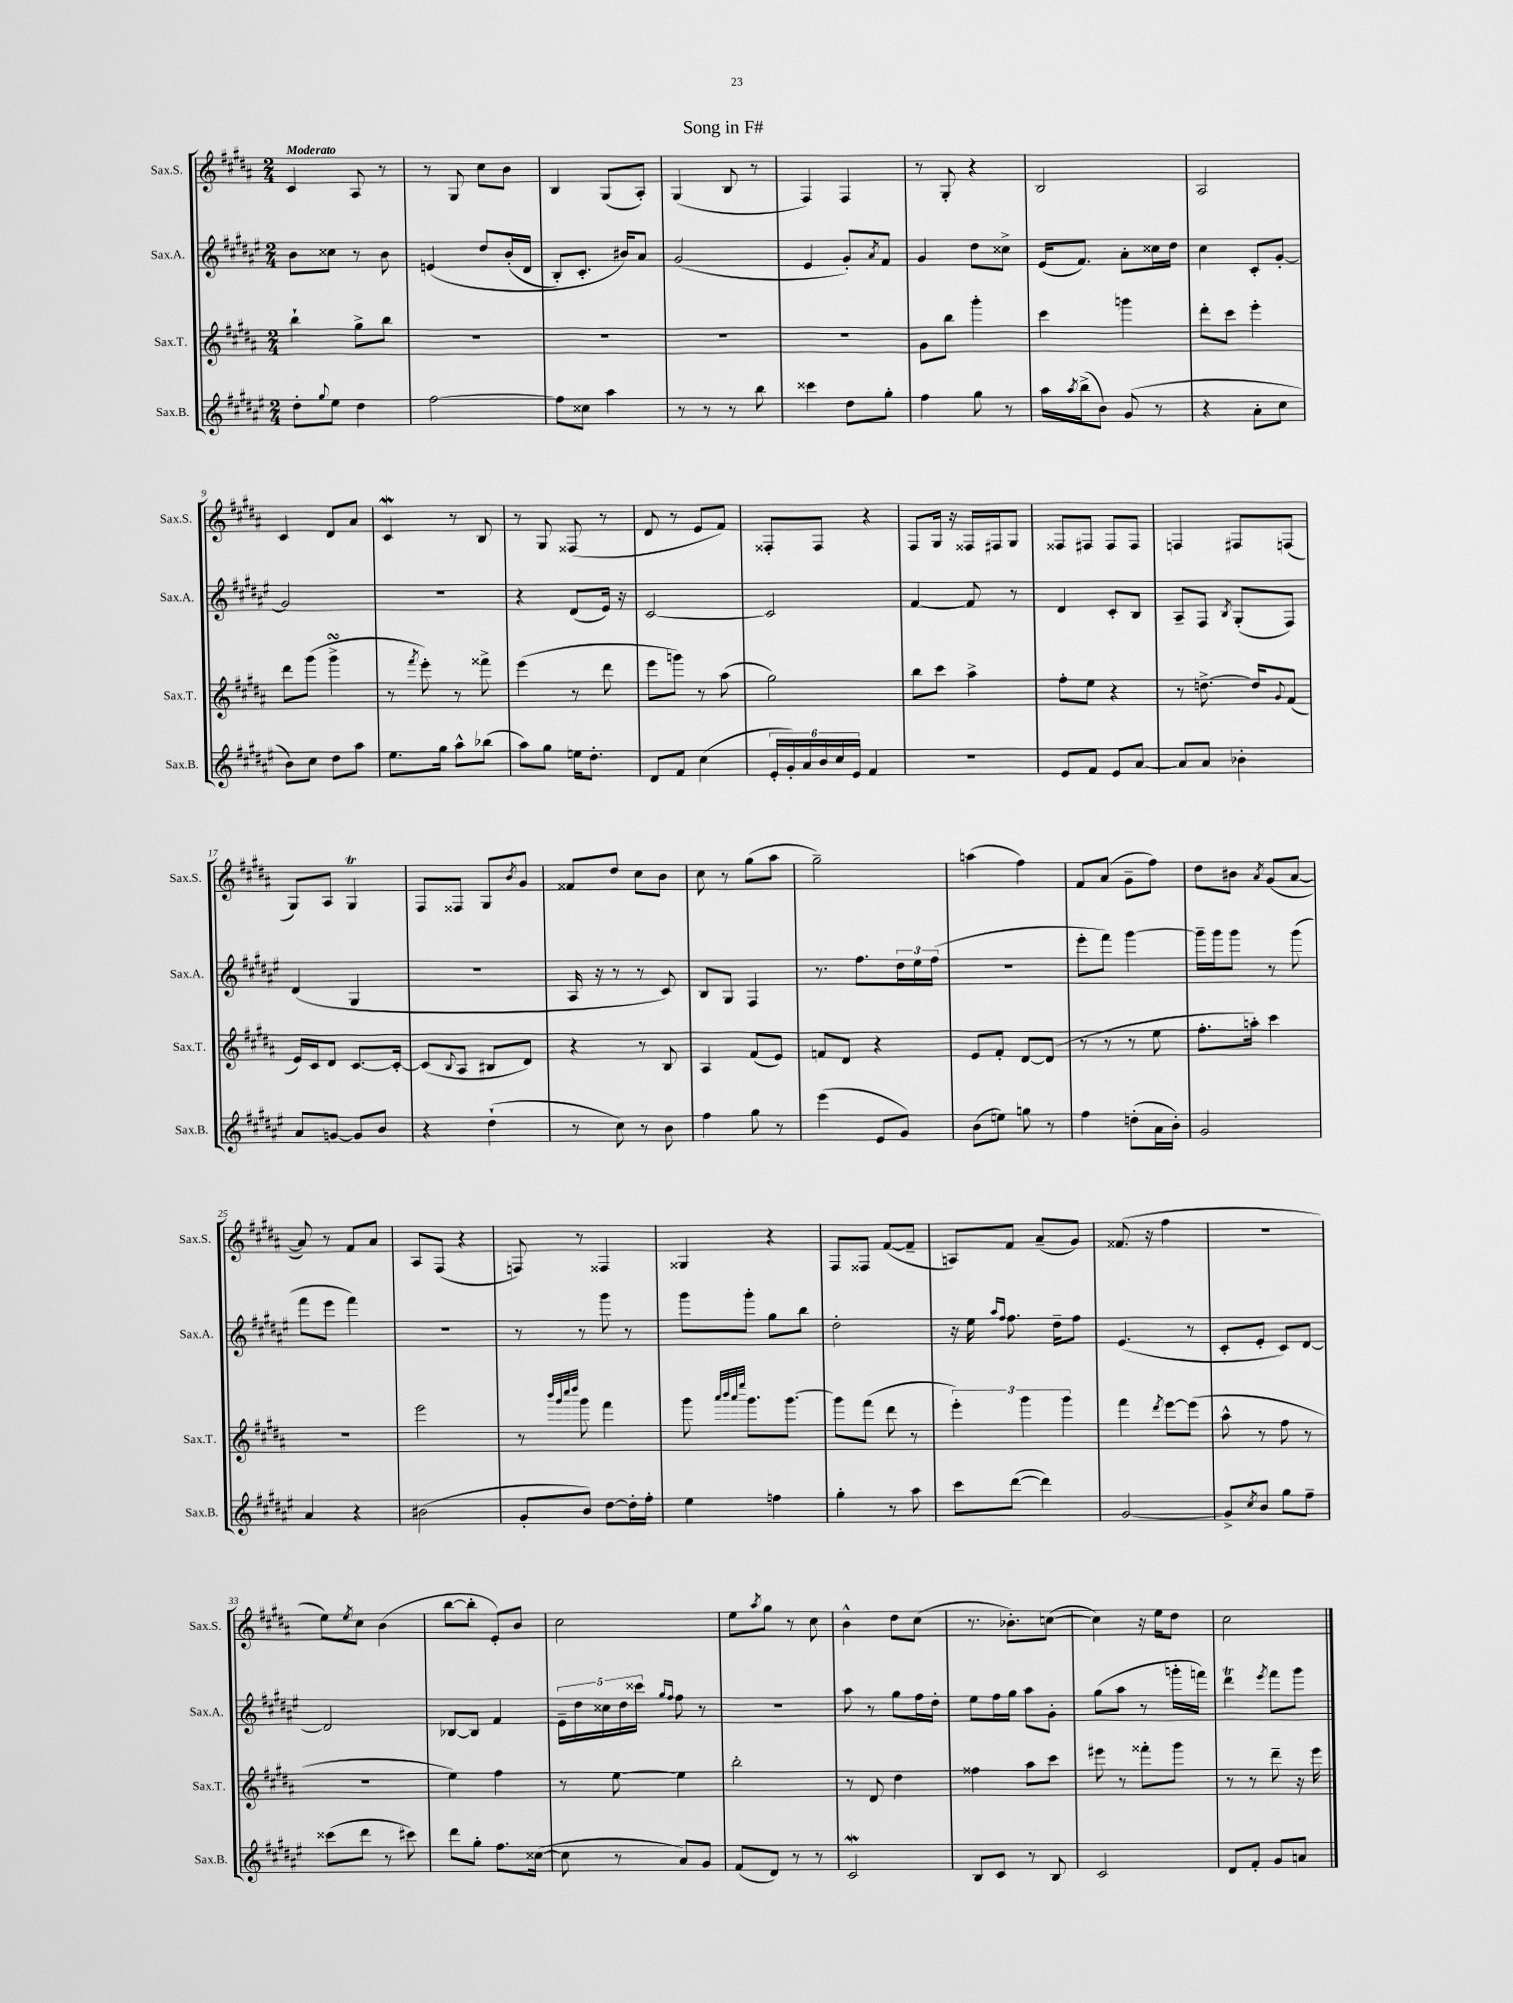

**kern	**kern	**kern	**kern
*part4	*part3	*part2	*part1
*staff4	*staff3	*staff2	*staff1
*I"Sax.B.	*I"Sax.T.	*I"Sax.A.	*I"Sax.S.
*I'Sax.B.	*I'Sax.T.	*I'Sax.A.	*I'Sax.S.
*clefG2	*clefG2	*clefG2	*clefG2
*k[f#c#g#d#a#e#]	*k[f#c#g#d#a#]	*k[f#c#g#d#a#e#]	*k[f#c#g#d#a#]
*M2/4	*M2/4	*M2/4	*M2/4
=1	=1	=1	=1
!	!	!	!LO:TX:a:B:t=Moderato
8dd#'\L	4bb`\	8b\L	4c#/
8qqgg#/	.	.	.
8ee#\J	.	8cc##X\J	.
4dd#\	8gg#^\L	8r	8A#/
.	8bb\J	8b\	8r
=2	=2	=2	=2
[2ff#\	2r	(4en/	8r
.	.	.	8G#/
.	.	8dd#/L	8cc#\L
.	.	(16b'/L	8b\J
.	.	16d#/JJ	.
=3	=3	=3	=3
8ff#\L]	2r	8B'/L)	4B/
8cc##X\J	.	8.c#'/J	.
4aa#\	.	.	(8G#/L
.	.	16b#X/KL)	.
.	.	8a#/J	8A#'/J)
=4	=4	=4	=4
8r	2r	(2g#/	(4G#/
8r	.	.	.
8r	.	.	8B/
8bb\	.	.	8r
=5	=5	=5	=5
4ccc##X\	2r	4e#/	4F#/)
8dd#\L	.	8g#'/L)	4F#/
.	.	8qa#/	.
8gg#'\J	.	8f#/J	.
=6	=6	=6	=6
4ff#\	8g#\L	4g#/	8r
.	8bb\J	.	8G#'/
8gg#\	4ggg#'\	8dd#\L	4r
8r	.	8cc##X^\J	.
=7	=7	=7	=7
16aa#\LL	4ccc#\	(16e#/KL	2B/
8qaa#/	.	.	.
(16bb^\J	.	8.f#/J)	.
8b\J)	.	.	.
(8g#/	4gggn\	8a#'\L	.
8r	.	16cc##X\L	.
.	.	16dd#\JJ	.
=8	=8	=8	=8
4r	8ddd#'\L	4cc#\	2A#/
.	8ccc#\J	.	.
8a#'\L	4eee'\	8c#'/L	.
8cc#\J	.	[8g#'/J	.
!!LO:LB:g=z
=9	=9	=9	=9
8b\L)	8ddd#\L	2g#/]	4c#/
8cc#\J	(8ggg#\J	.	.
8dd#\L	4ggg#sSSS^\	.	8d#/L
8aa#\J	.	.	8a#/J
=10	=10	=10	=10
8.ee#\L	8r	2r	4c#W/
.	8qfff#/	.	.
.	8eee'\)	.	.
16gg#\Jk	.	.	.
8aa#^^\L	8r	.	8r
(8bb-X\J	8fff##X^\	.	8B/
=11	=11	=11	=11
8aa#\L)	(4eee\	4r	8r
8gg#\J	.	.	8G#/
16een\KL	8r	(8d#/L	(8F##X/
8.dd#'\J	.	.	.
.	8ddd#\	16e#/Jk)	8r
.	.	16r	.
=12	=12	=12	=12
8d#/L	8eee\L	[2c#/	8d#/
8f#/J	8gggn\J)	.	8r
(4cc#\	8r	.	8e/L
.	(8aa#\	.	8f#/J)
=13	=13	=13	=13
24e#'/LL	2gg#\)	2c#/]	8F##X'/L
24g#'/)	.	.	.
24a#/	.	.	.
24b/	.	.	8F##/J
24cc#/	.	.	.
24e#/JJ	.	.	.
4f#/	.	.	4r
=14	=14	=14	=14
2r	8bb\L	[4f#/	8F#/L
.	8ccc#\J	.	16G#/Jk
.	.	.	16r
.	4aa#^\	8f#/]	16F##X/LL
.	.	.	16F#X/J
.	.	8r	8G#/J
=15	=15	=15	=15
8e#/L	8ff#'\L	4d#/	8F##X/L
8f#/J	8ee\J	.	8F#X/J
8e#/L	4r	8c#'/L	8F#/L
[8a#/J	.	8B/J	8F#/J
=16	=16	=16	=16
8a#/L]	8r	8A#~/L	4Fn/
8a#/J	[8.ddn^\	8F#/J	.
.	.	8qB/	.
4b-X'\	.	(8G#'/L	8F#X/L
.	16dd/KL]	.	.
.	8qqg#/	.	.
.	(8f#/J	8F#/J)	(8Fn/J
!!LO:LB:g=z
=17	=17	=17	=17
8a#/L	16e/LL)	(4d#/	8G#/L)
.	16c#/J	.	.
[8gn/J	8d#/J	.	8A#/J
8g/L]	[8.c#/L	4G#/	4G#T/
8b/J	.	.	.
.	16c#'/Jk_	.	.
=18	=18	=18	=18
4r	(8c#/L]	2r	8F#/L
.	8qqB/	.	.
.	8A#/J	.	8F##X/J
(4dd#`\	8B#X/L	.	8G#/L
.	.	.	8qb/
.	8d#/J)	.	8g#/J
=19	=19	=19	=19
8r	4r	16A#/	8f##X/L
.	.	16r	.
8cc#\)	.	8r	8dd#/J
8r	8r	8r	8cc#\L
8b\	8B/	8c#/)	8b\J
=20	=20	=20	=20
4ff#\	4A#/	8B/L	8cc#\
.	.	8G#/J	8r
8gg#\	(8f#/L	4F#/	(8gg#\L
8r	8e/J)	.	8aa#\J
=21	=21	=21	=21
(4eee#\	8fn/L	8.r	2gg#~\)
.	8d#/J	.	.
.	.	8.ff#\L	.
8e#/L	4r	.	.
8g#/J)	.	24dd#\L	.
.	.	24ee#\	.
.	.	(24ff#\JJ	.
=22	=22	=22	=22
(8b\L	8e/L	2r	(4aan\
8een\J)	8f#'/J	.	.
8ggn\	[8d#/L	.	4ff#\)
8r	(8d#/J]	.	.
=23	=23	=23	=23
4ff#\	8r	8eee#'\L	8f#/L
.	8r	8fff#\J)	(8a#/J
(8ddn'\L	8r	[4ggg#\	8g#~\L
16a#\L	8ee\	.	8ff#\J)
16b'\JJ)	.	.	.
=24	=24	=24	=24
2g#/	8.ff#'\L	16ggg#~\LL]	8dd#\L
.	.	16ggg#\J	.
.	.	8ggg#\J	8b#X\J
.	16aan'\Jk)	.	.
.	.	.	8qa#/
.	4ccc#\	8r	(8g#/L
.	.	(8ggg#\	[8a#/J
!!LO:LB:g=z
=25	=25	=25	=25
4a#/	2r	8fff#\L	8a#/])
.	.	8eee#\J	8r
4r	.	4fff#\)	8f#/L
.	.	.	8a#/J
=26	=26	=26	=26
(2b#X\	2eee\	2r	8A#/L
.	.	.	(8F#/J
.	.	.	4r
=27	=27	=27	=27
8g#'/L	8r	8r	8Fn/)
.	32qqbbb/LLL	.	.
.	32qqggg#/	.	.
.	32qqcccc#/	.	.
.	32qqdddd#/JJJ	.	.
8b/J)	8ggg#\	8r	8r
[8dd#\L	4fff#\	8ggg#\	4F##X/
16dd#'\L]	.	8r	.
16ff#'\JJ	.	.	.
=28	=28	=28	=28
4ee#\	8ggg#\	8ggg#\L	4G##X/
.	32qqaaa#/LLL	.	.
.	32qqbbb/	.	.
.	32qqaaa#/	.	.
.	32qqeeee/JJJ	.	.
.	8.ggg#\L	8ggg#'\J	.
4ffn\	.	8gg#\L	4r
.	[8.ggg#\J	.	.
.	.	8bb\J	.
=29	=29	=29	=29
4gg#'\	8ggg#\L]	2dd#'\	8F#/L
.	(8fff#\J	.	8F##X/J
8r	8ddd#\	.	([8f#/L
8aa#\	8r	.	8f#~/J]
=30	=30	=30	=30
8ccc#\L	6eee'\)	16r	8An/L)
.	.	16ee#\	.
.	.	16qqaa#/LL	.
.	.	16qqff#/JJ	.
([8ddd#\J	.	8.ff#\	8f#/J
.	6ggg#\	.	.
4ddd#\])	.	.	(8a#~/L
.	.	16dd#~\KL	.
.	6ggg#\	.	.
.	.	8ff#\J	8g#/J)
=31	=31	=31	=31
[2g#/	4fff#\	(4.e#/	(8.f##X/
.	.	.	16r
.	8qddd#/	.	.
.	[8eee\L	.	4ff#\
.	(8eee\J]	8r	.
=32	=32	=32	=32
8g#^/L]	8aa#^^\	8c#'/L	2r
8qcc#/	.	.	.
8b/J	8r	8e#'/J	.
8gg#\L	8ff#\	8c#/L)	.
8ff#~\J	8r	[8d#/J	.
!!LO:LB:g=z
=33	=33	=33	=33
(8ccc##X\L	2r	2d#/]	8ee\L)
.	.	.	8qee/
8ddd#\J	.	.	8cc#\J
8r	.	.	(4b\
8ccc#X\)	.	.	.
=34	=34	=34	=34
8ddd#\L	4ee\)	[8B-X/L	[8bb\L
8gg#'\J	.	8B-/J]	8bb'\J]
8.ff#\L	4ff#\	4f#/	8e'/L)
.	.	.	8b/J
([16cc##X\Jk	.	.	.
=35	=35	=35	=35
8cc##\]	8r	20e#~\LL	2cc#\
.	.	20dd#\	.
.	.	20cc##X\	.
8r	[8ee\	.	.
.	.	20dd#\	.
.	.	20ccc##X\JJ	.
.	.	16qqgg#/LL	.
.	.	16qqff#/JJ	.
8a#/L)	4ee\]	8ff#\	.
8g#/J	.	8r	.
=36	=36	=36	=36
(8f#/L	2bb'\	2r	8ee\L
.	.	.	8qaa#/
8d#/J)	.	.	8gg#\J
8r	.	.	8r
8r	.	.	8cc#\
=37	=37	=37	=37
2c#W/	8r	8aa#\	4b^^\
.	8d#/	8r	.
.	4dd#\	8gg#\L	8dd#\L
.	.	16ff#\L	(8cc#\J
.	.	16dd#'\JJ	.
=38	=38	=38	=38
8B/L	4ff##X\	8ee#\L	8.r
8c#/J	.	16ff#\L	.
.	.	16gg#\JJ	8.b-X'\L)
8r	8aa#\L	8aa#\L	.
8B/	8ccc#\J	8g#'\J	([8ccn\J
=39	=39	=39	=39
2c#/	8eee#X\	(8gg#\L	4cc\])
.	8r	8aa#\J	.
.	8fff##X'\L	8r	16r
.	.	.	16ee\KL
.	8ggg#\J	16gggn'\LL	8dd#\J
.	.	16fffn\JJ)	.
=40	=40	=40	=40
8d#/L	8r	4ddd#T\	2cc#\
8f#'/J	8r	.	.
.	.	8qeee#/	.
8g#/L	8ddd#~\	8fff#\L	.
8an/J	16r	8ggg#\J	.
.	16eee\	.	.
==	==	==	==
*-	*-	*-	*-
